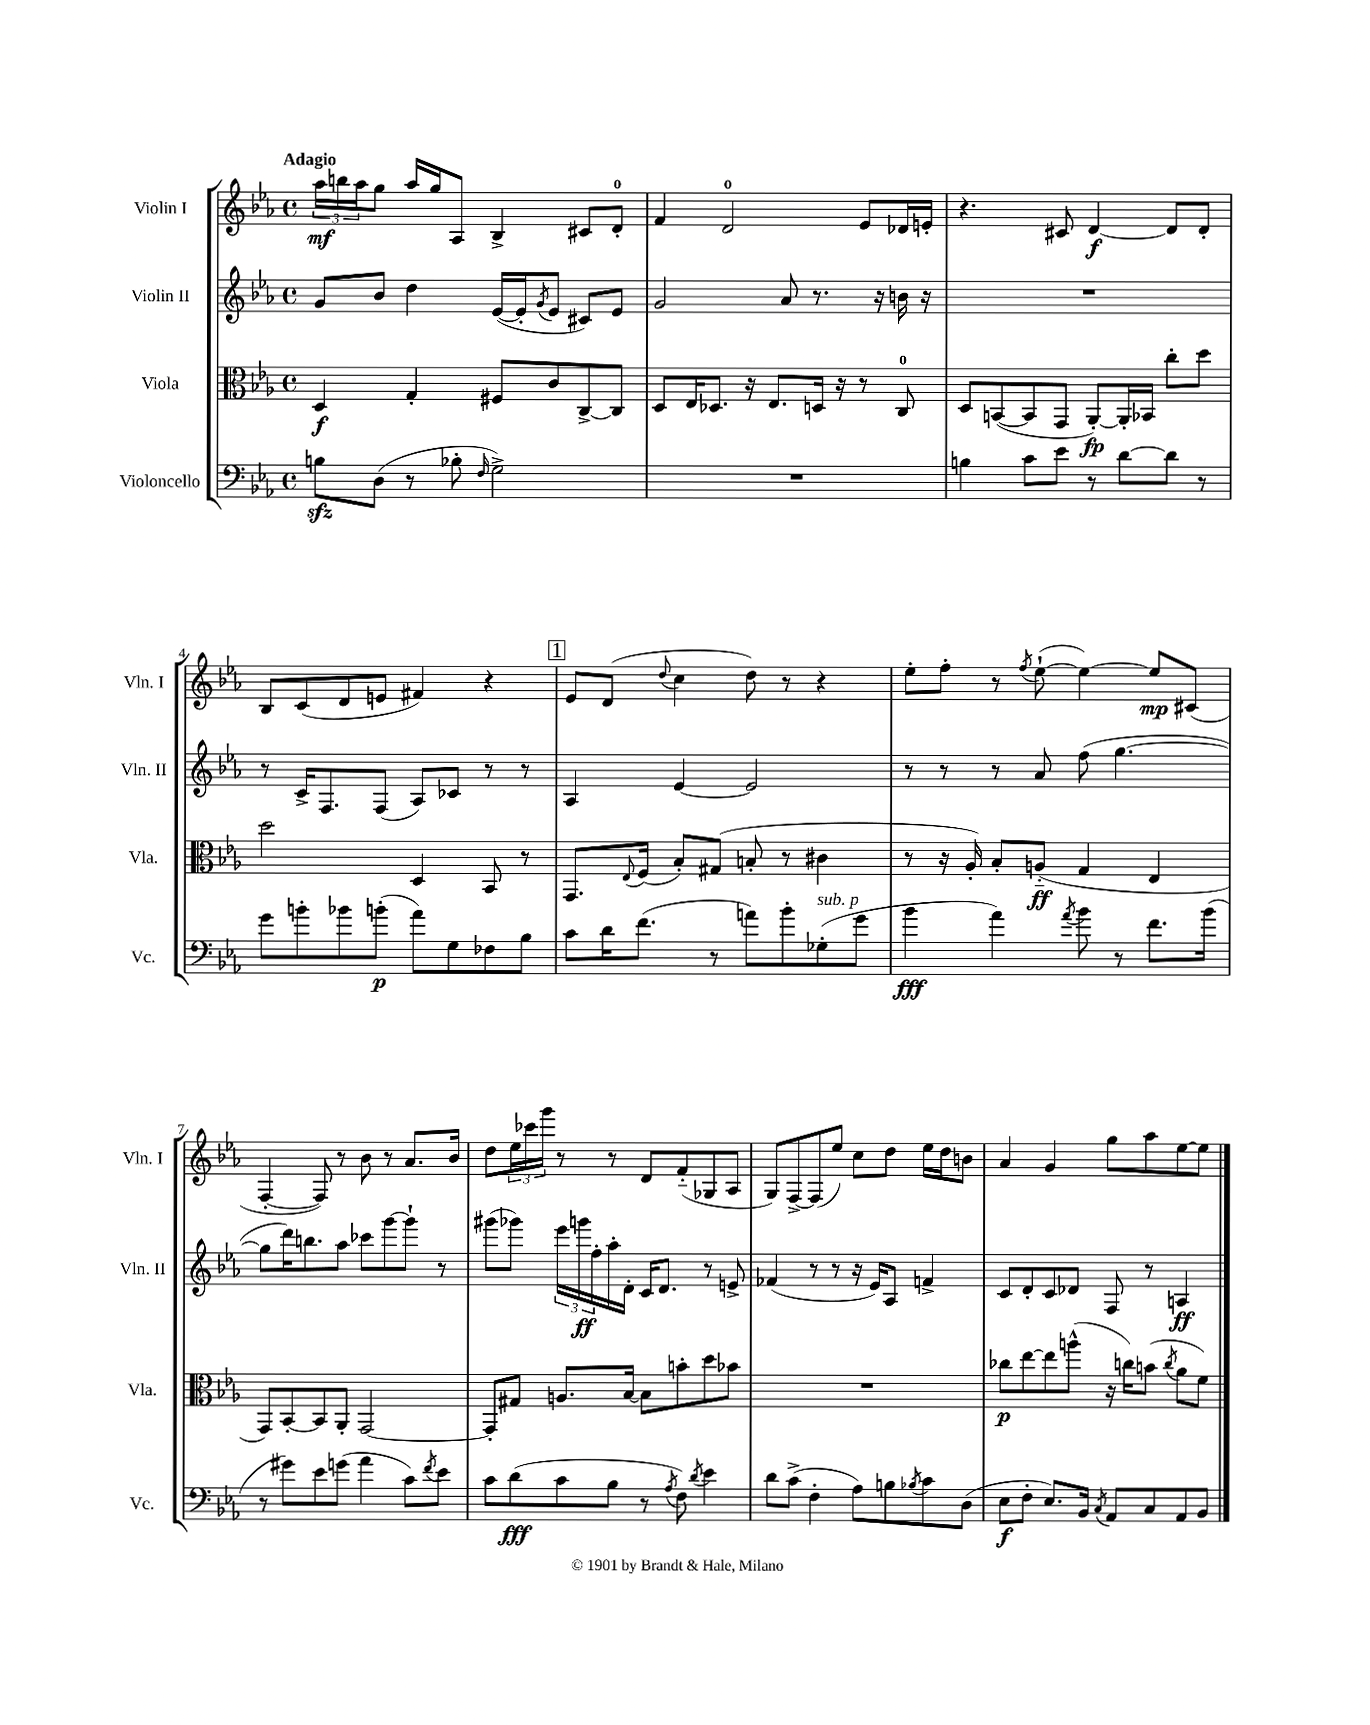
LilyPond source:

<<
\new StaffGroup <<
\new Staff = "s0" \with { instrumentName = "Violin I" shortInstrumentName = "Vln. I" } {
    \clef treble \key ees \major \defaultTimeSignature \time 4/4 \tempo "Adagio"
    \tuplet 3/2 { aes''16\mf b''16 aes''16 } g''8 aes''16 g''16 aes8 bes4-> cis'8 d'8-0-. |
    f'4 d'2-0 ees'8 des'16 e'16-. |
    r4. cis'8 d'4~\f d'8 d'8-. |
    bes8 c'8( d'8 e'8 fis'4) r4 |
    \mark \markup { \box "1" } ees'8 d'8( \appoggiatura { d''8 } c''4 d''8) r8 r4 |
    ees''8-. f''8-. r8 \acciaccatura { f''8 } ees''8~-!( ees''4~) ees''8\mp cis'8( |
    f4~-. f8) r8 bes'8 r8 aes'8. bes'16 |
    d''8 \tuplet 3/2 { ees''16 ces'''16 g'''16 } r8 r8 d'8 f'8-_( ges8 aes8 |
    g8) f8~-> f8( ees''8) c''8 d''8 ees''16 d''16 b'8 |
    aes'4 g'4 g''8 aes''8 ees''8~ ees''8 \bar "|." |
}
\new Staff = "s1" \with { instrumentName = "Violin II" shortInstrumentName = "Vln. II" } {
    \clef treble \key ees \major \defaultTimeSignature \time 4/4
    g'8 bes'8 d''4 ees'16~( ees'16-. \acciaccatura { g'8 } ees'8 cis'8) ees'8 |
    g'2 aes'8 r8. r16 b'16 r16 |
    R1 |
    r8 c'16-> f8. f8( aes8) ces'8 r8 r8 |
    \mark \markup { \box "1" } aes4 ees'4~ ees'2 |
    r8 r8 r8 aes'8 f''8( g''4.~ |
    g''8 d'''16) b''8. aes''8 ces'''8 g'''8~ g'''8-! r8 |
    gis'''8( ges'''8) \tuplet 3/2 { ees'''16 g'''16\ff f''16-. } aes''16-. d'16-. c'16 d'8. r8 e'8-> |
    fes'4( r8 r8 r16 ees'16) aes8 f'4-> |
    c'8 d'8-. c'8 des'8 f8 r8 a4\ff \bar "|." |
}
\new Staff = "s2" \with { instrumentName = "Viola" shortInstrumentName = "Vla." } {
    \clef alto \key ees \major \defaultTimeSignature \time 4/4
    d4\f g4-. fis8 c'8 c8~-> c8 |
    d8 ees16 des8. r16 ees8. d16 r16 r8 c8-0 |
    d8 b,8~( b,8 g,8 aes,8~-.\fp) aes,16-. bes,16 c''8-. d''8 |
    d''2 d4 bes,8 r8 |
    \mark \markup { \box "1" } g,8. \appoggiatura { ees8 } f16( bes8-.) gis8( b8-. r8 cis'4 |
    r8 r16 aes16-.) bes8-. a8-_\ff( g4 ees4 |
    g,8) bes,8~-. bes,8 aes,8-. g,2~ |
    g,8-. gis8 a8. bes16~ bes8 b'8-. d''8 bes'8 |
    R1 |
    ces''8\p ees''8~ ees''8 a''8-^( r16 c''16) b'8( \acciaccatura { c''8 } aes'8 f'8) \bar "|." |
}
\new Staff = "s3" \with { instrumentName = "Violoncello" shortInstrumentName = "Vc." } {
    \clef bass \key ees \major \defaultTimeSignature \time 4/4
    b8\sfz d8( r8 bes8-. \grace { f16 } g2->) |
    R1 |
    b4 c'8 ees'8 r8 d'8~ d'8 r8 |
    g'8 b'8-. bes'8 b'8-.\p( aes'8) g8 fes8 bes8 |
    \mark \markup { \box "1" } c'8 d'16 f'8.( r8 a'8) bes'8-. ges8-.^\markup { \italic "sub. p" }( g'8 |
    bes'4\fff aes'4) \acciaccatura { aes'8 } bes'8 r8 f'8. bes'16( |
    r8 gis'8) ees'8 g'8( aes'4 c'8) \acciaccatura { f'8 } ees'8 |
    c'8 d'8\fff( c'8 bes8 r8 \acciaccatura { aes8 } f8) \acciaccatura { d'8 } ees'4 |
    d'8 c'8->( f4-. aes8) b8 \acciaccatura { bes8 } c'8 d8( |
    ees8\f f8-. ees8.) bes,16 \acciaccatura { c8 } aes,8 c8 aes,8 bes,8 \bar "|." |
}
>>
>>
